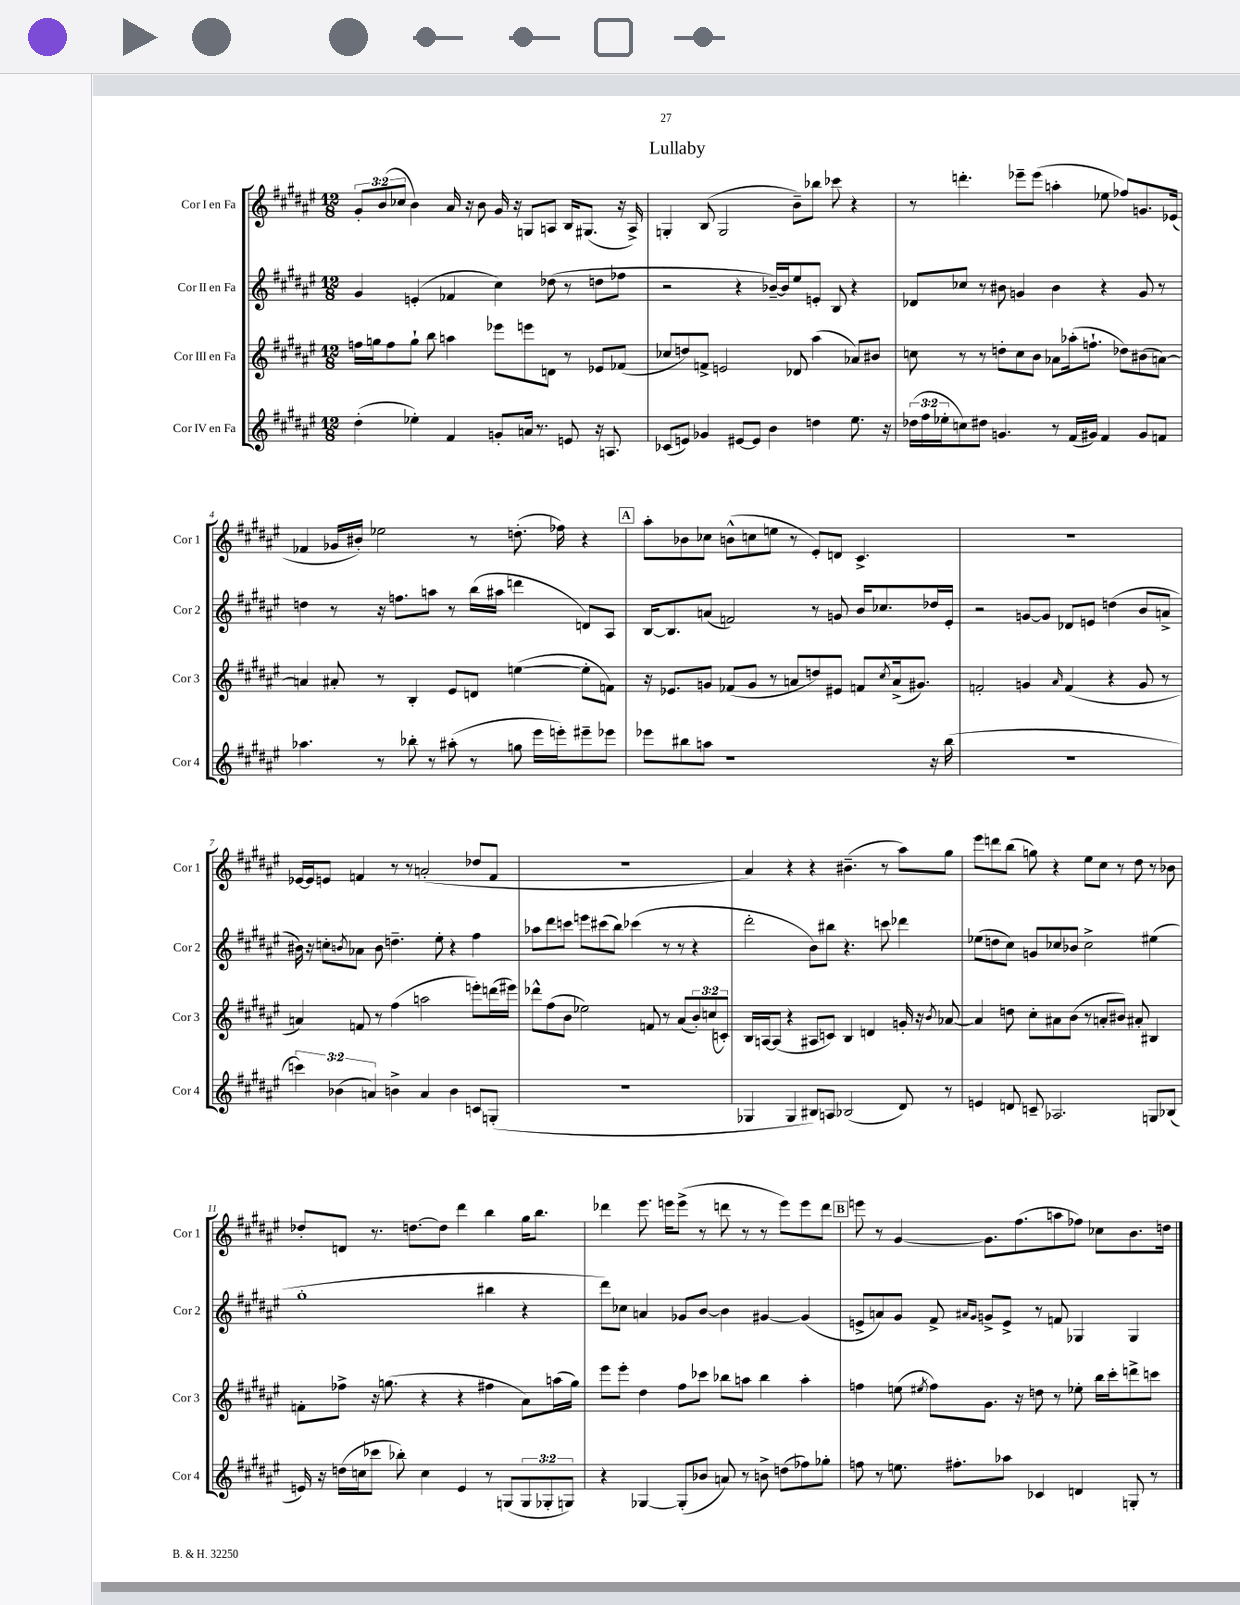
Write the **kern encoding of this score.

**kern	**kern	**kern	**kern
*part4	*part3	*part2	*part1
*staff4	*staff3	*staff2	*staff1
*I"Cor IV en Fa	*I"Cor III en Fa	*I"Cor II en Fa	*I"Cor I en Fa
*I'Cor 4	*I'Cor 3	*I'Cor 2	*I'Cor 1
*clefG2	*clefG2	*clefG2	*clefG2
*k[f#c#g#d#a#e#]	*k[f#c#g#d#a#e#]	*k[f#c#g#d#a#e#]	*k[f#c#g#d#a#e#]
*M12/8	*M12/8	*M12/8	*M12/8
=1	=1	=1	=1
(4dd#'\	16ffn\LL	4g#/	12g#'/L
.	16ggn\J	.	.
.	.	.	(12b/
.	8ff\	.	.
.	.	.	12cc-X/J
4ee-X'\)	8gg`\J	(4en'/	4b\)
.	8bb\	.	.
4f#/	4aan\	4f-X/	16a#/
.	.	.	16r
.	.	.	8b\
8gn'/L	8eee-X\L	4cc#\)	16g#/
.	.	.	16r
16an/Jk	8eeen\	.	8Gn/L
8.r	.	.	.
.	8dn\J	(8dd-X\	8An/J
8en/	8r	8r	16B/KL
.	.	.	(8.G#X/J
16r	8e-X/L	8ddn\L	.
8.An/	.	.	.
.	(8f-X/J	8ff-X\J	16r
.	.	.	16A^/)
=2	=2	=2	=2
(8c-X/L	8cc-X/L	2r	4Gn'/
8en/J)	8ddn/)	.	.
4g-X/	8fn^/J	.	(8B/
.	2en/	.	2G/
[8e#X/L	.	4r	.
8e#/J]	.	.	.
4b\	.	[16b-X~/LL)	.
.	.	16b-/J]	.
.	8d-X/	8ee#/	8b~\L)
4ddn\	(4aa#\	8en'/J	8bb-X\J
.	.	8B/	8ccc-X\
8.ee#\	8a-X/L)	4r	4r
.	8b#X/J	.	.
16r	.	.	.
=3	=3	=3	=3
(24dd-X\LL	8ccn\	8d-X/L	8r
24ff#\	.	.	.
24ee-X'\J	.	.	.
8ccn\)	8r	8cc-X/J	4.dddn'\
8dd#X\J	8r	8r	.
4.gn/	8ddn'\L	8b#X\	.
.	8cc\	4gn/	8eee-X~\L
.	8b\J	.	(8eee-\J
8r	8a-X\L	4b#\	4aan'\
(16f#/LL	(16aa-X'\k	.	.
16g#X/JJ)	8.ffn`\J	.	.
4f#/	.	4r	8ee-X\
.	8dd-X\L)	.	8ff-X/L)
8g#/L	(8b#X\	8g/	8.gn/
8fn/J	[8an\J)	8r	.
.	.	.	(16e-X/Jk
!!LO:LB:g=z
=4	=4	=4	=4
4.aa-X\	4an/]	4ddn\	4f-X/
.	8a#X'/	8r	16g-X/LL
.	.	.	16b#X'/JJ)
8r	8r	16r	2ee-X\
.	.	8.ffn\L	.
8bb-X'\	4B'/	.	.
8r	.	8aan\J	.
(8aa#X'\	8e#/L	8r	.
8r	8dn/J	(16bb\LL	8r
.	.	16aa#X\JJ	.
8ggn\	([4een\	4dddn\	(8.ddn'\
16eee#\LL	.	.	.
16eeen'\J)	.	.	16ff-X\)
8eee#X~\	8ee'\L]	8dn/L)	4r
8eee-X\J	8fn\J)	8A#/J	.
!!LO:REH:place=s1:t=A
=5	=5	=5	=5
8eee-X\L	16r	[16B/KL	8aa#'\L
.	8.e-X/L	8.B/]	.
8bb#X\	.	.	8b-X\
8aan\J	8gn/J	(8an/J	8cc-X\J
1r	(8f-X/L	2fn/)	(8bn^^\L
.	8g/J	.	8ccn\
.	8r	.	8een\J
.	8an/L	.	8r
.	8ddn/)	8r	8e#'/L)
.	8e#X/J	8gn/	8dn/J
.	8fn/L	16b/KL	4.c#^/
.	.	8.cc-X/	.
.	8qcc#/	.	.
.	(16a^/k	.	.
.	8.g#X/J)	.	.
16r	.	16dd-X/L	.
(16bb#\	.	16e#'/JJ	.
=6	=6	=6	=6
1.r	2fn'/	2r	1.r
.	4gn/	[8gn/L	.
.	.	8g/J]	.
.	16qqa#/	.	.
.	(4f/	8d-X/L	.
.	.	8en/J	.
.	4r	(4ddn\	.
.	8g/	8b/L	.
.	8r	8an^/J	.
!!LO:LB:g=z
=7	=7	=7	=7
6cccn\)	4an/)	16b#X\)	[16e-X/LL
.	.	16r	16e-/J]
.	.	8ccn'\L	8en/J
(6b-X\	.	.	.
.	.	8qbn/	.
.	8fn/	8a-X\J	4fn/
6an/)	.	.	.
.	8r	8b\	.
4bn^\	(4ff#\	4.ddn~\	8r
.	.	.	8r
4a/	2aan\	.	(2an'/
.	.	8ee#'\	.
4b\	.	4r	.
8cn/L	8eeen'\L)	4ff#\	8dd-X/L
(8Gn'/J	(16dddn\L	.	8f/J
.	16eee#X\JJ)	.	.
=8	=8	=8	=8
1.r	8ddd-X^^\L	8aa-X\L	1.r
.	(8ff#\	8ddd#\	.
.	8b\J	8cccn\J	.
.	2ee-X\)	8eeen\L	.
.	.	(8ccc#X\	.
.	.	8bb\J)	.
.	.	(4ccc-X\	.
.	8fn/	.	.
.	8r	8r	.
.	(8a#/L	8r	.
.	12b'/)	4r	.
.	(12ccn/	.	.
.	12cn'/J)	.	.
=9	=9	=9	=9
4G-X/	16B/LL	2ddd#'\	4a#/)
.	[16An/J	.	.
.	(8A/J]	.	.
4G-/	4r	.	4r
8B#X/L)	8A#X/L	8b\L)	4r
8An/J	8cn/J)	8bb#X\J	.
(2B-X/	4B/	4.r	(4.b#X~\
.	4dn/	.	.
.	.	8cccn\	8r
8d#/)	16gn'/	4ddd-X\	8aa#\L)
.	16r	.	.
.	8qb/	.	.
8r	[8a-X/	.	8gg#\J
=10	=10	=10	=10
4en/	4a-/]	(8ee-X\L	8eee#\L
.	.	8ddn\	8dddn\
8dn/	8ddn\	8cc#\J)	(8bb\J
8cn~/	8cc#'\L	8gn/L	8ggn\)
2.A-X/	8a#X\	8cc-X/	4r
.	(8b\J	8b-X/J	.
.	8r	2cc-^\	8ee#\L
.	8an'/L	.	8cc#\J
.	8b#X/J)	.	8r
.	8a#X'/	.	8dd#\
8Gn/L	4B#X/	(4ee#X\	8r
(8B-X/J	.	.	8b-X\
!!LO:LB:g=z
=11	=11	=11	=11
16en/)	8fn'\L	1gg#'	8dd-X'/L
16r	.	.	.
(16ddn\LL	8ff-X^\J	.	8dn/J
16ccn\J	.	.	.
8ccc-X\J	16r	.	8.r
.	(8.ggn\	.	.
8bb-X'\)	.	.	.
.	.	.	[8.ddn\L
4cc\	4r	.	.
.	.	.	8dd\J]
4e/	4r	.	4ddd#\
8r	4ff#X\	4bb#X\	4bb\
(8Gn/L	.	.	.
12G/	8a#\L)	4r	16gg#\KL
.	.	.	8.bb\J
12G-X'/	.	.	.
.	(16aan\L	.	.
12Gn/J)	.	.	.
.	16gg\JJ)	.	.
=12	=12	=12	=12
4r	8eee#\L	8ddd#\L)	4ddd-X\
.	8eee#'\J	8cc-X\J	.
[4G-X/	4dd#\	4an/	8.eee#\
.	.	.	16eeen\KL
(8G-'/L]	8ff#\L	8g-X/L	(8eee^\J
8b-X/J	8ccc-X\J	[8b/J	8r
8an/)	8bb-X\L	4b\]	8dddn\
8r	8aan\J	.	8r
8bn^\	4bb-\	[4g#X/	8r
(8ddn\L	.	.	8eee\L)
8ff-X\)	4aa'\	(4g#/]	8eee\
8gg-X'\J	.	.	8ddd\J
!!LO:REH:place=s1:t=B
=13	=13	=13	=13
8ffn\	4ffn\	8en^/L	8eeen\
8r	.	8an/)	8r
8.een\	(8een\	8g#/J	[4g#/
.	8qee#X/	.	.
.	8ff\L)	8f#^/	.
8.ff#X'\L	.	.	.
.	.	16qqa#X/LL	.
.	.	16qqg#/JJ	.
.	8.g#\J	8gn^/L	8.g#\L]
8aa-X\J	.	8e^/J	.
.	16r	.	(8.ff#\
4c-X/	8ddn\	8r	.
.	8r	8fn/	8aan\
4dn/	8ee-X'\	4G-X/	8ff-X\J)
.	16bb\LL	.	8cc-X\L
.	16ccc#'\J	.	.
8Gn'/	8dddn^\	4G-/	8.b\
8r	8cccn\J	.	.
.	.	.	16ddn\Jk
==	==	==	==
*-	*-	*-	*-
